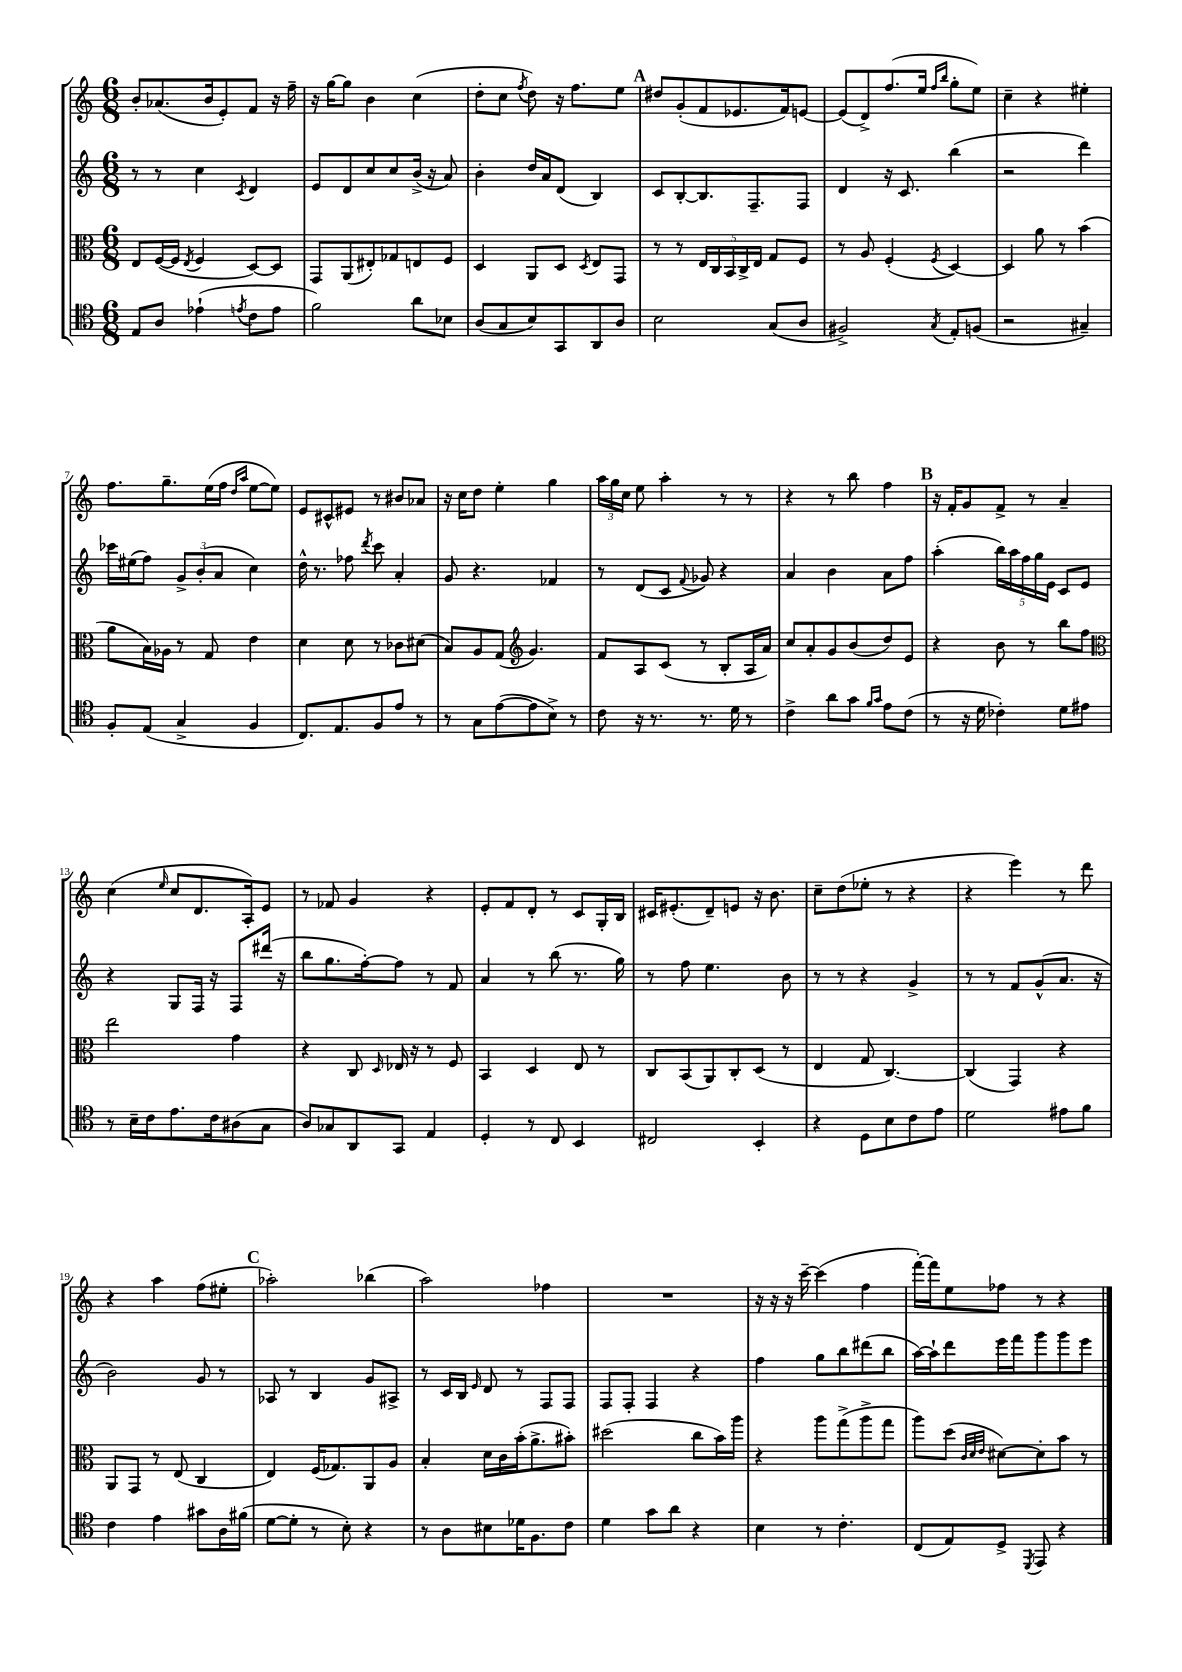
<<
\new StaffGroup <<
\new Staff = "s0" {
    \clef treble \key c \major \numericTimeSignature \time 6/8
    \autoBeamOff b'8[-. aes'8.( b'16 e'8-.) f'8] r16 f''16-- |
    r16 g''16[~ g''8] b'4 c''4( |
    d''8[-. c''8] \acciaccatura { f''8 } d''8) r16 f''8.[ e''8] |
    \mark \markup { \bold "A" } dis''8[ g'8-.( f'8 ees'8. f'16) e'8]~ |
    e'8[( d'8->) f''8.( e''16] \grace { f''16[ b''16] } g''8[-. e''8]) |
    c''4-- r4 eis''4-. |
    f''8.[ g''8.-- e''16( f''16] \grace { d''16[ a''16] } e''8[~ e''8]) |
    e'8[ cis'8-^ eis'8] r8 bis'8[ aes'8] |
    r16 c''16[ d''8] e''4-. g''4 |
    \tuplet 3/2 { a''16[ g''16 c''16] } e''8 a''4-. r8 r8 |
    r4 r8 b''8 f''4 |
    \mark \markup { \bold "B" } r16 f'16[-. g'8 f'8]-> r8 a'4-- |
    c''4( \grace { e''16 } c''8[ d'8. a16-.) e'8] |
    r8 fes'8 g'4 r4 |
    e'8[-. f'8 d'8]-. r8 c'8[ g16-. b16] |
    cis'16[ eis'8.-.( d'8--) e'8] r16 b'8. |
    c''8[-- d''8( ees''8]-. r8 r4 |
    r4 e'''4) r8 d'''8 |
    r4 a''4 f''8[( eis''8]-. |
    \mark \markup { \bold "C" } aes''2-.) bes''4( |
    a''2) fes''4 |
    R2. |
    r16 r16 r16 c'''16~-- c'''4( f''4 |
    f'''16[~-.) f'''16 e''8 fes''8] r8 r4 \bar "|." |
}
\new Staff = "s1" {
    \clef treble \key c \major \numericTimeSignature \time 6/8
    \autoBeamOff r8 r8 c''4 \acciaccatura { c'8 } d'4 |
    e'8[ d'8 c''8 c''8 b'16]->( r16 a'8) |
    b'4-. d''16[ a'16 d'8]( b4) |
    \mark \markup { \bold "A" } c'8[ b8~-. b8. f8.-- f8] |
    d'4 r16 c'8. b''4( |
    r2 d'''4) |
    ces'''16[ eis''16( f''8]) \tuplet 3/2 { g'8[-> b'8-.( a'8] } c''4) |
    d''16-^ r8. fes''8 \acciaccatura { d'''8 } c'''8 a'4-. |
    g'8 r4. fes'4 |
    r8 d'8[( c'8] \appoggiatura { f'8 } ges'8) r4 |
    a'4 b'4 a'8[ f''8] |
    \mark \markup { \bold "B" } a''4-.( \tuplet 5/4 { b''16[) a''16 f''16 g''16 e'16] } c'8[ e'8] |
    r4 g8[ f16] r16 f8[ dis'''16]( r16 |
    b''8[ g''8. f''16~-.) f''8] r8 f'8 |
    a'4 r8 b''8( r8. g''16) |
    r8 f''8 e''4. b'8 |
    r8 r8 r4 g'4-> |
    r8 r8 f'8[ g'8-^( a'8.] r16 |
    b'2) g'8 r8 |
    \mark \markup { \bold "C" } aes8 r8 b4 g'8[ ais8]-> |
    r8 c'16[ b16] \grace { e'16 } d'8 r8 f8[ f8] |
    f8[ f8]-. f4 r4 |
    f''4 g''8[ b''8 dis'''8( b''8] |
    a''16[~) a''16-! d'''8 e'''16 f'''16 g'''8 g'''8 e'''8] \bar "|." |
}
\new Staff = "s2" {
    \clef alto \key c \major \numericTimeSignature \time 6/8
    \autoBeamOff e8[ f16~( f16] \acciaccatura { e8 } f4 d8[~) d8] |
    g,8[ a,8( eis8-.) ges8 e8 f8] |
    d4 a,8[ d8] \acciaccatura { d8 } e8[ g,8] |
    \mark \markup { \bold "A" } r8 r8 \tuplet 5/4 { e16[ c16 b,16 c16-> e16] } g8[ f8] |
    r8 a8 f4-.( \acciaccatura { f8 } d4~) |
    d4 a'8 r8 b'4( |
    a'8[ b16) aes16] r8 g8 e'4 |
    d'4 d'8 r8 ces'8[ dis'8]( |
    b8[) a8 g8]( \clef treble g'4.) |
    f'8[ a8 c'8]( r8 b8[-. a16 a'16]) |
    c''8[ a'8-. g'8 b'8( d''8) e'8] |
    \mark \markup { \bold "B" } r4 b'8 r8 b''8[ f''8] |
    \clef alto e''2 g'4 |
    r4 c8 \grace { d16 } ees16 r16 r8 f8 |
    b,4 d4 e8 r8 |
    c8[ b,8( a,8) c8-. d8]( r8 |
    e4 g8 c4.~) |
    c4( g,4) r4 |
    a,8[ g,8] r8 e8( c4 |
    \mark \markup { \bold "C" } e4) f16[( ges8.) a,8 a8] |
    b4-. d'16[ c'16 b'16-.( a'8.-> bis'8]-.) |
    dis''2( c''8[ b'16) a''16] |
    r4 a''8[ g''8->( a''8-> g''8] |
    a''8[) d''8]( \grace { c'32[ d'32 e'32] } dis'8[~) dis'8-. b'8] r8 \bar "|." |
}
\new Staff = "s3" {
    \clef tenor \key c \major \numericTimeSignature \time 6/8
    \autoBeamOff e8[ a8] ees'4-!( \acciaccatura { e'8 } c'8[ e'8] |
    f'2) a'8[ bes8] |
    a8[( g8 b8) g,8 a,8 a8] |
    \mark \markup { \bold "A" } b2 g8[( a8] |
    fis2->) \acciaccatura { g8 } e8[-. f8]( |
    r2 gis4--) |
    f8[-. e8]( g4-> f4 |
    c8.[) e8. f8 e'8] r8 |
    r8 g8[ e'8~( e'8 b8]->) r8 |
    c'8 r16 r8. r8. d'16 r8 |
    c'4-> a'8[ g'8] \grace { f'16[ g'16] } e'8[ c'8]( |
    \mark \markup { \bold "B" } r8 r16 d'16 ces'4-.) d'8[ eis'8] |
    r8 b16[-- c'16 e'8. c'16 ais8( g8] |
    a8[) ges8 a,8 g,8] e4 |
    d4-. r8 c8 b,4 |
    cis2 b,4-. |
    r4 d8[ b8 c'8 e'8] |
    d'2 eis'8[ f'8] |
    c'4 e'4 gis'8[ a16 fis'16]( |
    \mark \markup { \bold "C" } d'8[~ d'8]-. r8 b8-.) r4 |
    r8 a8[ bis8 des'16 f8. c'8] |
    d'4 g'8[ a'8] r4 |
    b4 r8 c'4.-. |
    c8[( e8) d8]-> \acciaccatura { d,8 } e,8 r4 \bar "|." |
}
>>
>>
